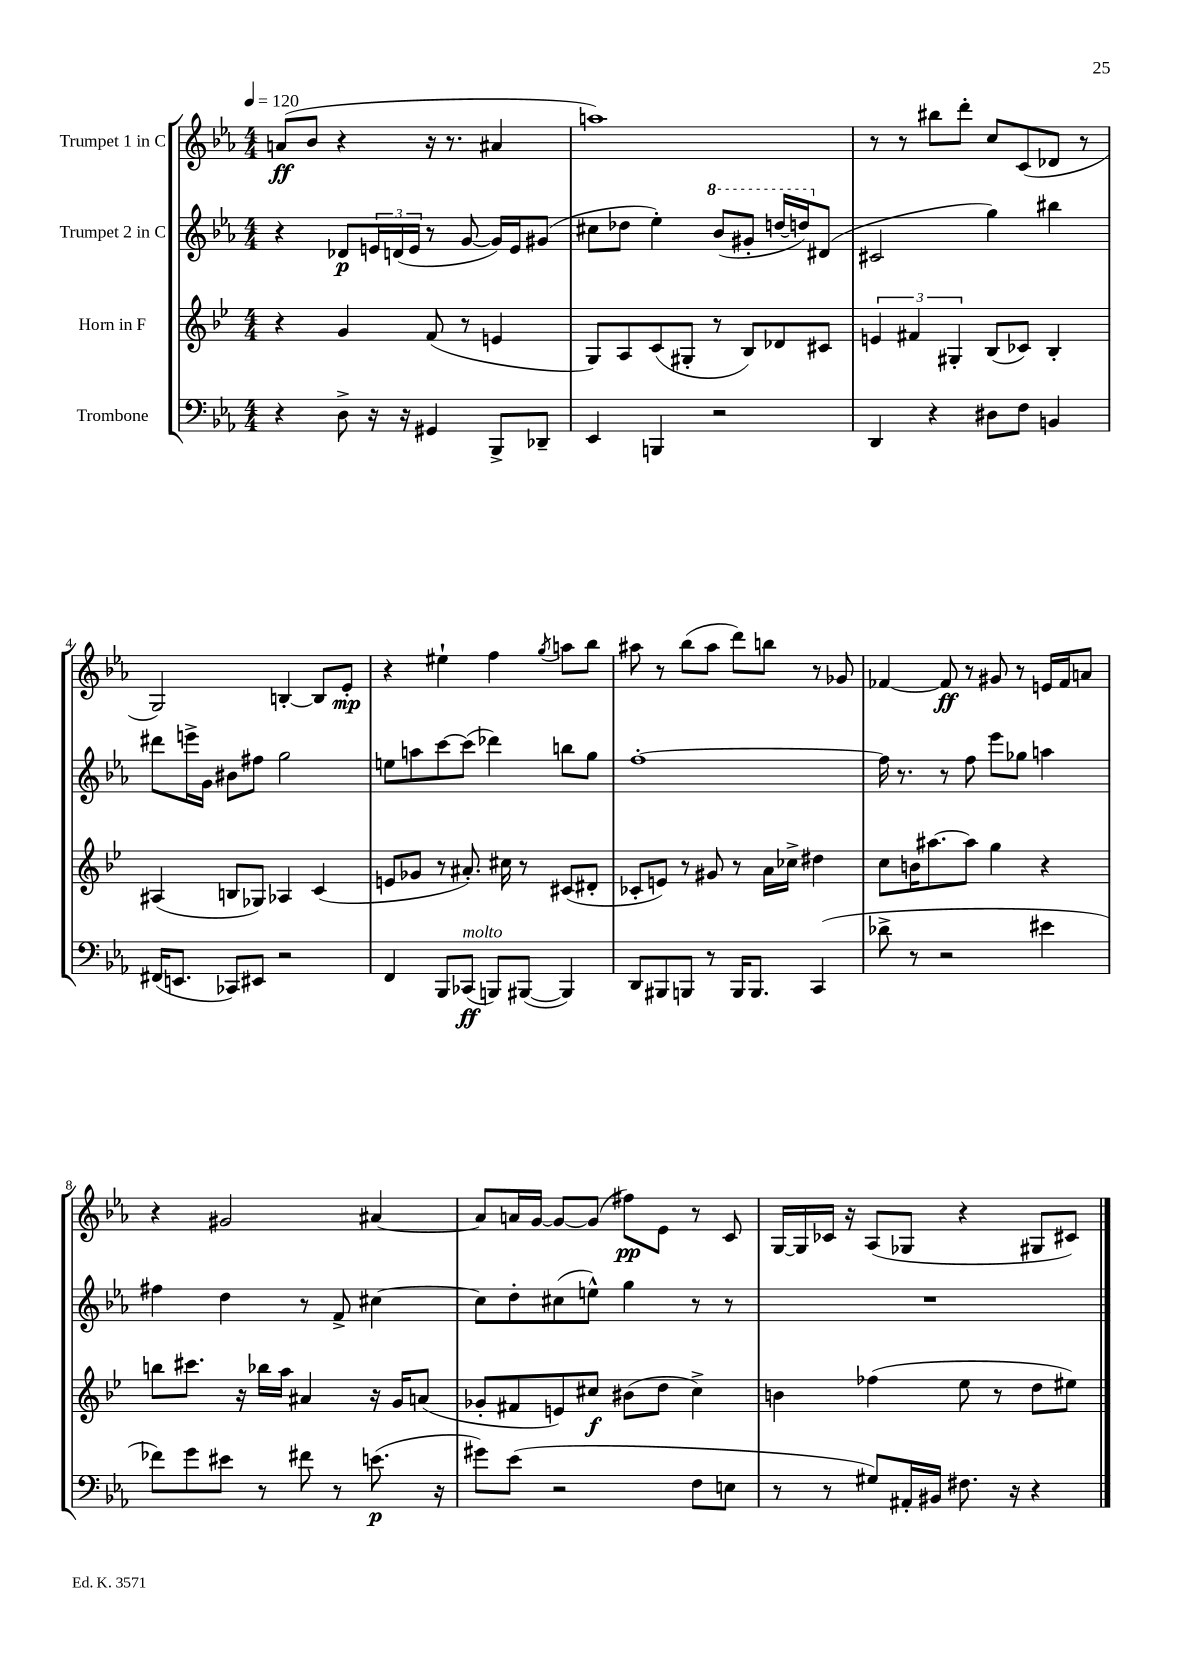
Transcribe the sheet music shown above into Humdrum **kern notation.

**kern	**kern	**kern	**kern
*staff4	*staff3	*staff2	*staff1
*clefF4	*clefG2	*clefG2	*clefG2
*k[b-e-a-]	*k[b-e-]	*k[b-e-a-]	*k[b-e-a-]
*M4/4	*M4/4	*M4/4	*M4/4
*MM120	*MM120	*MM120	*MM120
4r	4r	4r	(8a/L
.	.	.	8b-/J
8D^\	4g/	8d-/L	4r
16r	.	24e/L	.
.	.	(24d/	.
16r	.	.	.
.	.	24e/JJ	.
4GG#/	(8f/	8r	16r
.	.	.	8.r
.	8r	[8g/	.
8BBB-^/L	4e/	16g/]LL)	4a#/
.	.	16e/J	.
8DD-~/J	.	(8g#/J	.
=	=	=	=
4EE-/	8G/L)	8cc#\L	1aa)
.	8A/	8dd-\J	.
4BBB/	(8c/	4ee-'\)	.
.	8G#'/J	.	.
2r	8r	(8bb-/L	.
.	8B-/L)	8gg#'/J	.
.	8d-/	[16ddd/LL	.
.	.	16ddd/]J)	.
.	8c#/J	(8d#/J	.
=	=	=	=
4DD/	6e/	2c#/	8r
.	.	.	8r
.	6f#/	.	.
4r	.	.	8bb#\L
.	6G#'/	.	.
.	.	.	8ddd'\J
8D#\L	(8B-/L	4gg\)	8cc/L
8F\J	8c-/J)	.	(8c/
4BB/	4B-'/	4bb#\	8d-/J
.	.	.	8r
=	=	=	=
(16FF#/LK	(4A#/	8ddd#\L	2G/)
8.EE/J	.	.	.
.	.	16eee^\L	.
.	.	16g\JJ	.
8CC-/L)	8B/L	8b#\L	.
8EE#/J	8G-/J)	8ff#\J	.
2r	4A-/	2gg\	[4B'/
.	(4c/	.	8B/]L
.	.	.	8e-'/J
=	=	=	=
4FF/	8e/L	8ee\L	4r
.	8g-/J	8aa\	.
8BBB-/L	8r	[8ccc\	4ee#`\
(8CC-/J	8.a#'/)	(8ccc\]J	.
8BBB/L)	.	4ddd-\)	4ff\
.	16cc#\	.	.
([8BBB#/J	8r	.	.
.	.	.	8qgg/
4BBB#/])	(8c#/L	8bb\L	8aa\L
.	8d#'/J	8gg\J	8bb-\J
=	=	=	=
8DD/L	8c-'/L	[1ff'	8aa#\
8BBB#/	8e/J)	.	8r
8BBB/J	8r	.	(8bb-\L
8r	8g#/	.	8aa#\J
16BBB/LK	8r	.	8ddd\L)
8.BBB/J	.	.	.
.	16a\LL	.	8bb\J
.	16cc-^\JJ	.	.
(4CC/	4dd#\	.	8r
.	.	.	8g-/
=	=	=	=
8d-^\	8cc\L	16ff\]	[4f-/
.	.	8.r	.
8r	16b\K	.	.
.	[8.aa#\	.	.
2r	.	8r	8f-/]
.	8aa#\]J	8ff\	8r
.	4gg\	8eee-\L	8g#/
.	.	8gg-\J	8r
4e#\	4r	4aa\	16e/LL
.	.	.	16f-/J
.	.	.	8a/J
=	=	=	=
8f-\L)	8bb\L	4ff#\	4r
8g\	8.ccc#\J	.	.
8e#\J	.	4dd\	2g#/
.	16r	.	.
8r	16bb-\LL	.	.
.	16aa\JJ	.	.
8f#\	4a#/	8r	.
8r	.	8f^/	.
(8.e\	16r	[4cc#\	[4a#/
.	16g/LK	.	.
.	(8a/J	.	.
16r	.	.	.
=	=	=	=
8g#\L)	8g-'/L	8cc#\]L	8a#/]L
(8e-\J	8f#/	8dd'\	16a/L
.	.	.	[16g/JJ
2r	8e/)	(8cc#\	8g/_L
.	8cc#/J	8ee^^\J)	(8g/]J
.	(8b#\L	4gg\	8ff#\L)
.	8dd\J	.	8e-\J
8F\L	4cc#^\)	8r	8r
8E\J	.	8r	8c/
=	=	=	=
8r	4b\	1r	[16G/LL
.	.	.	16G/]
8r	.	.	16c-/JJ
.	.	.	16r
8G#/L)	(4ff-\	.	(8A-/L
16AA#'/L	.	.	8G-/J
16BB#/JJ	.	.	.
8.F#\	8ee-\	.	4r
.	8r	.	.
16r	.	.	.
4r	8dd\L	.	8G#/L
.	8ee#\J)	.	8c#/J)
==	==	==	==
*-	*-	*-	*-
